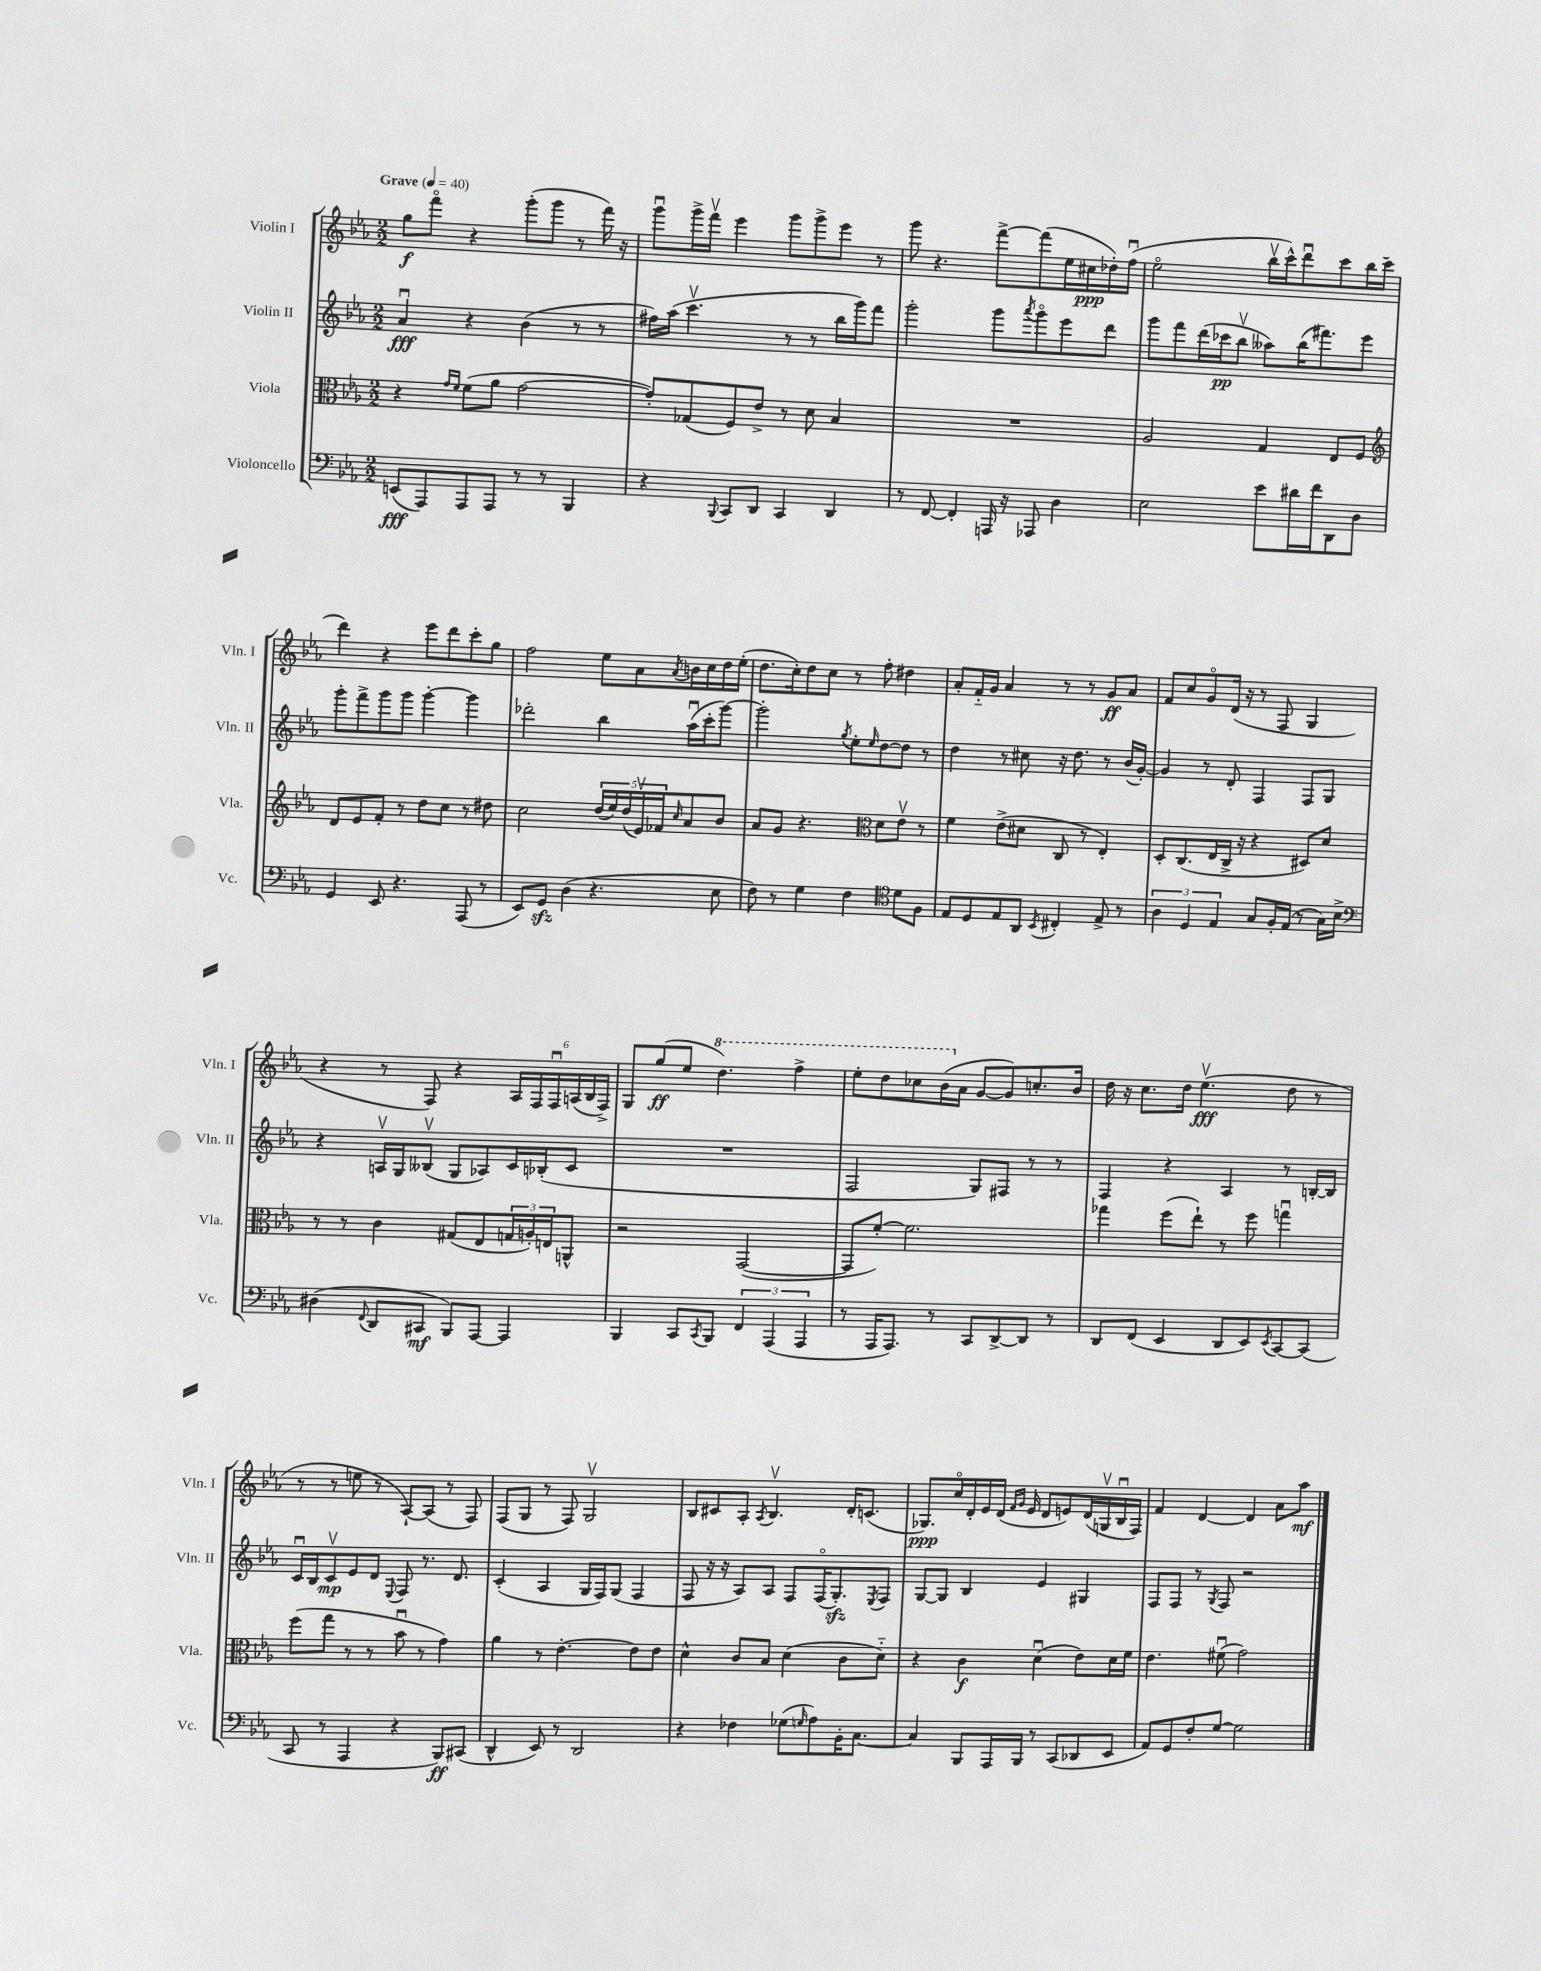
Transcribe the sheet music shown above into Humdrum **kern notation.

**kern	**dynam	**kern	**dynam	**kern	**dynam	**kern	**dynam
*part4	*part4	*part3	*part3	*part2	*part2	*part1	*part1
*staff4	*staff4	*staff3	*staff3	*staff2	*staff2	*staff1	*staff1
*I"Violoncello	*	*I"Viola	*	*I"Violin II	*	*I"Violin I	*
*I'Vc.	*	*I'Vla.	*	*I'Vln. II	*	*I'Vln. I	*
*clefF4	*	*clefC3	*	*clefG2	*	*clefG2	*
*k[b-e-a-]	*	*k[b-e-a-]	*	*k[b-e-a-]	*	*k[b-e-a-]	*
*M2/2	*	*M2/2	*	*M2/2	*	*M2/2	*
*MM40	*	*MM40	*	*MM40	*	*MM40	*
=1	=1	=1	=1	=1	=1	=1	=1
!	!	!	!	!	!	!LO:TX:a:B:t=Grave	!
(8EEn/L	fff	4r	.	4a-u/	fff	8gg\L	f
8AAA-/)	.	.	.	.	.	8fff\J	.
.	.	16qqg/LL	.	.	.	.	.
.	.	16qqf/JJ	.	.	.	.	.
8AAA-/	.	(8f\L	.	4r	.	4r	.
8AAA-/J	.	8a-\J	.	.	.	.	.
8r	.	[2g\	.	(4b-\	.	(8ggg'\L	.
8r	.	.	.	.	.	8ggg\J	.
4BBB-/	.	.	.	8r	.	8r	.
.	.	.	.	8r	.	16fff\)	.
.	.	.	.	.	.	16r	.
=2	=2	=2	=2	=2	=2	=2	=2
4r	.	8g'/L])	.	16ff#X\LL)	.	8gggu\L	.
.	.	.	.	(16aa-\JJ	.	.	.
.	.	(8G-X/	.	4.cccv\	.	16ggg^\L	.
.	.	.	.	.	.	16fffv\JJ	.
8qqBBB-/	.	.	.	.	.	.	.
8CC/L	.	8F/)	.	.	.	4eee-\	.
8DD/J	.	8e-^/J	.	.	.	.	.
4CC/	.	8r	.	8r	.	8ggg\L	.
.	.	8d\	.	8r	.	8ggg^\	.
4DD/	.	4B-/	.	16bb-\LL	.	8eee-\J	.
.	.	.	.	16ggg\J)	.	.	.
.	.	.	.	8fff\J	.	8r	.
=3	=3	=3	=3	=3	=3	=3	=3
8r	.	1r	.	2ggg'\	.	8ggg\	.
[8FF/	.	.	.	.	.	4.r	.
4FF'/]	.	.	.	.	.	.	.
16AAAn/	.	.	.	8ggg\L	.	[8fff^\L	.
16r	.	.	.	.	.	.	.
.	.	.	.	8qaaa-/	.	.	.
8AAA-X/	.	.	.	8ggg\	.	(8fff\]	.
4D\	.	.	.	8eee-\	.	16ee-\L	.
.	.	.	.	.	.	16cc#X\	ppp
.	.	.	.	8ddd\J	.	16dd-X'\)	.
.	.	.	.	.	.	(16ffu\JJ	.
=4	=4	=4	=4	=4	=4	=4	=4
2E-\	.	2A-/	.	8ggg\L	.	2ee-\	.
.	.	.	.	8fff\	.	.	.
.	.	.	.	(16ddd\L	.	.	.
.	.	.	.	16ccc-X\J	pp	.	.
.	.	.	.	8bb-v\J	.	.	.
8e-\L	.	4G/	.	8aa--X\L)	.	16bb-v\LL	.
.	.	.	.	.	.	16ccc^^\J)	.
16d#X\L	.	.	.	(16bb-\K	.	8dddu\	.
16f\J	.	.	.	8.fff#X\)	.	.	.
8DD\	.	8E-/L	.	.	.	8ccc\	.
8D\J	.	8F/J	.	8eee-\J	.	16bb-\L	.
.	.	.	.	.	.	(16ccc\JJ	.
!!LO:LB:g=z
=5	=5	=5	=5	=5	=5	=5	=5
*	*	*clefG2	*	*	*	*	*
4GG/	.	8d/L	.	8ggg'\L	.	4ddd\)	.
.	.	8e-/	.	8fff^\	.	.	.
8EE-/	.	8f'/J	.	8ggg\	.	4r	.
4.r	.	8r	.	8ggg\J	.	.	.
.	.	8dd\L	.	[4ggg'\	.	8eee-\L	.
.	.	8cc\J	.	.	.	8ddd\	.
(8AAA-/	.	8r	.	4ggg\]	.	8ccc'\	.
8r	.	8dd#X\	.	.	.	8gg\J	.
=6	=6	=6	=6	=6	=6	=6	=6
8EE-/L)	.	2cc\	.	2ddd-X'\	.	2ff\	.
8GGzz/J	.	.	.	.	.	.	.
(4D\	.	.	.	.	.	.	.
4.r	.	(20dd/LL	.	4bb-\	.	8ee-\L	.
.	.	20ee-/)	.	.	.	.	.
.	.	(20dd/	.	.	.	.	.
.	.	.	.	.	.	8a-\	.
.	.	20e-v/)	.	.	.	.	.
.	.	20f-X/J	.	.	.	.	.
.	.	16qqcc/	.	.	.	8qa-/	.
.	.	8a-/	.	(16aa-u\LL	.	16bn\L	.
.	.	.	.	16ccc'\J	.	16cc\	.
8E-\	.	8b-/J	.	[8ggg\J)	.	16dd\	.
.	.	.	.	.	.	(16ee-'\JJ	.
=7	=7	=7	=7	=7	=7	=7	=7
8F\)	.	8a-/L	.	2ggg'\]	.	8.dd\L	.
8r	.	8g/J	.	.	.	.	.
.	.	.	.	.	.	16cc'\k)	.
4G\	.	4.r	.	.	.	8dd\	.
.	.	.	.	.	.	8cc\J	.
.	.	.	.	8qgg/	.	.	.
4F\	.	.	.	8ee-'\L	.	8r	.
*	*	*clefC3	*	*	*	*	*
.	.	.	.	16qqee-/	.	.	.
.	.	8d\L	.	[8dd\	.	8ff'\	.
*clefC4	*	*	*	*	*	*	*
8d\L	.	8e-v\J	.	8dd\J]	.	4dd#X\	.
8F\J	.	8r	.	8r	.	.	.
=8	=8	=8	=8	=8	=8	=8	=8
8E-/L	.	4f\	.	4dd\	.	8a-'/L	.
8D/	.	.	.	.	.	16f/L	.
.	.	.	.	.	.	16g/JJ	.
8E-/	.	(8e-^\L	.	8r	.	4a-/	.
8AA-/J	.	8d#X\J	.	8cc#X\	.	.	.
8qBB-/	.	.	.	.	.	.	.
4C#X'/	.	8C/	.	16r	.	8r	.
.	.	.	.	8.dd\	.	.	.
.	.	8r	.	.	.	8r	.
8E-^/	.	4E-'/)	.	8r	.	8g/L	ff
8r	.	.	.	(16b-/LL	.	8a-/J	.
.	.	.	.	[16g'/JJ)	.	.	.
=9	=9	=9	=9	=9	=9	=9	=9
6A-\	.	8D'/L	.	4g/]	.	8f/L	.
.	.	(8.C/	.	.	.	8cc/	.
6D/	.	.	.	.	.	.	.
.	.	.	.	8r	.	8g/	.
.	.	16E-/L	.	.	.	.	.
6E-/	.	.	.	.	.	.	.
.	.	16C^/JJ	.	8d'/	.	(16d/Jk	.
.	.	16r	.	.	.	16r	.
8G/L	.	4r	.	4F/	.	8r	.
16F'/L	.	.	.	.	.	8F/	.
(16E-/JJ	.	.	.	.	.	.	.
8r	.	8D#X/L)	.	8F/L	.	4G/	.
16G\LL)	.	8d/J	.	8G/J	.	.	.
16B-^\JJ	.	.	.	.	.	.	.
!!LO:LB:g=z
=10	=10	=10	=10	=10	=10	=10	=10
*clefF4	*	*	*	*	*	*	*
(4D#X\	.	8r	.	4r	.	4r	.
.	.	8r	.	.	.	.	.
8qqFF/	.	.	.	.	.	.	.
8DD/L	.	4c\	.	16Anv/LL	.	8r	.
.	.	.	.	16G/J	.	.	.
8CC#X/J	mf	.	.	(8B--Xv/J	.	8F/)	.
8BBB-/L)	.	(8G#X/L	.	8G/L	.	4r	.
[8AAA-/J	.	8E-/	.	8A-X/)	.	.	.
4AAA-/]	.	24Gn/L	.	16c/L	.	24A-/LL	.
.	.	24An'/)	.	.	.	24F/	.
.	.	.	.	(16B-X'/J	.	.	.
.	.	24En/J	.	.	.	24Fu/	.
.	.	8AAn^^/J	.	8c/J	.	(24An/	.
.	.	.	.	.	.	24B-/	.
.	.	.	.	.	.	24F^/JJ)	.
=11	=11	=11	=11	=11	=11	=11	=11
4BBB-/	.	2r	.	1r	.	8G/L	.
.	.	.	.	.	.	(8gg/	ff
8CC/L	.	.	.	.	.	8ee-/J	.
8qCC/	.	.	.	.	.	.	.
*	*	*	*	*	*	*8va	*
8BBB-/J	.	.	.	.	.	4.ddd\)	.
6FF/	.	([2GG/	.	.	.	.	.
(6AAA-/	.	.	.	.	.	.	.
.	.	.	.	.	.	4fff^\	.
6AAA-/	.	.	.	.	.	.	.
=12	=12	=12	=12	=12	=12	=12	=12
8r	.	8GG/L]	.	2F/	.	8eee-'\L	.
16AAA-/KL	.	[8f'/J)	.	.	.	8ddd\	.
8.AAA-/J)	.	.	.	.	.	.	.
.	.	2.f\]	.	.	.	8ccc-X\	.
8r	.	.	.	.	.	(16bb-\L	.
*	*	*	*	*	*	*X8va	*
.	.	.	.	.	.	16a-\JJ	.
8CC/L	.	.	.	8G/L)	.	[8g/L	.
[8DD^/	.	.	.	8F#X/J	.	8g/])	.
8DD/J]	.	.	.	8r	.	8.ccn'/	.
8r	.	.	.	8r	.	.	.
.	.	.	.	.	.	16b-/Jk	.
=13	=13	=13	=13	=13	=13	=13	=13
8DD/L	.	4gg-X\	.	4F/	.	16dd\	.
.	.	.	.	.	.	16r	.
(8FF/J	.	.	.	.	.	8.cc\L	.
4EE-/	.	(8ff\L	.	4r	.	.	.
.	.	.	.	.	.	16dd\Jk	.
.	.	8ee-`\J)	.	.	.	(4.ee-v\	fff
8DD/L	.	8r	.	4A-/	.	.	.
8EE-/)	.	8ff\	.	.	.	.	.
8qEE-/	.	.	.	.	.	.	.
[8CC/	.	4ggnu\	.	8r	.	8dd\	.
(8CC/J]	.	.	.	[16Bn'/LL	.	8r	.
.	.	.	.	16B/JJ]	.	.	.
!!LO:LB:g=z
=14	=14	=14	=14	=14	=14	=14	=14
8CC/	.	(8ff\L	.	16cu/LL	.	8r	.
.	.	.	.	16B-/J	.	.	.
8r	.	8gg\J	.	8cv/	mp	8r	.
4AAA-/	.	8r	.	8e-/	.	8een\	.
.	.	8r	.	8d/J	.	8r	.
.	.	.	.	8qqE-/	.	.	.
4r	.	8b-u\	.	8F/	.	[8A-`/L)	.
.	.	8r	.	8.r	.	(8A-/J]	.
8BBB-/L)	ff	4g\)	.	.	.	8r	.
.	.	.	.	8.d/	.	.	.
(8CC#X/J	.	.	.	.	.	8F/)	.
=15	=15	=15	=15	=15	=15	=15	=15
4DD^^/	.	4a-\	.	(4c'/	.	(8F/L	.
.	.	.	.	.	.	8G/J	.
8EE-/)	.	8r	.	4A-/	.	8r	.
8r	.	[4.e-'\	.	.	.	8F/)	.
2DD/	.	.	.	16G/LL	.	2Gv/	.
.	.	.	.	16F/J)	.	.	.
.	.	.	.	(8G/J	.	.	.
.	.	8e-\L]	.	4F/	.	.	.
.	.	8e-\J	.	.	.	.	.
=16	=16	=16	=16	=16	=16	=16	=16
4r	.	4d^^\	.	8F/	.	8B-/L	.
.	.	.	.	16r	.	8c#X/	.
.	.	.	.	16r	.	.	.
4F-X\	.	8c/L	.	8A-/L)	.	8A-'/J	.
.	.	.	.	.	.	8qA-/	.
.	.	8B-/J	.	8A-/J	.	4.B-v/	.
(8G-X\L	.	(4d\	.	8F/L	.	.	.
16qqGn/	.	.	.	.	.	.	.
8A-\)	.	.	.	(16F/K	.	.	.
.	.	.	.	8.Gzz'/)	.	.	.
16BB-'\K	.	8c\L	.	.	.	16d'/KL	.
[8.C\J	.	.	.	.	.	(8.cn/J	.
.	.	.	.	8qE-/	.	.	.
.	.	8d\J)	.	8F/J	.	.	.
=17	=17	=17	=17	=17	=17	=17	=17
4C/]	.	4r	.	[8G/L	.	8.G-X/L)	ppp
.	.	.	.	8G/J]	.	.	.
.	.	.	.	.	.	16cc/L	.
8BBB-/L	.	4c\	f	4B-/	.	16d'/	.
.	.	.	.	.	.	16e-/	.
16AAA-/L	.	.	.	.	.	(16d/JJ	.
.	.	.	.	.	.	16qqf/LL	.
.	.	.	.	.	.	16qqg/JJ	.
16BBB-/JJ	.	.	.	.	.	16e-/	.
8r	.	(4du\	.	4e-/	.	8d/L	.
(8CC/L	.	.	.	.	.	8en/)	.
8DD-X/	.	8e-\L)	.	4G#X/	.	(16d/L	.
.	.	.	.	.	.	16Gnv/	.
8EE-/J	.	16d\L	.	.	.	16B-u/	.
.	.	16f\JJ	.	.	.	16F/JJ)	.
=18	=18	=18	=18	=18	=18	=18	=18
8AA-/L)	.	4.e-\	.	8F/L	.	4f/	.
8GG/	.	.	.	8F/J	.	.	.
8F'/	.	.	.	8r	.	[4d/	.
.	.	.	.	8qG/	.	.	.
[8G/J	.	(8f#Xu\	.	8F/	.	.	.
2G\]	.	2g\)	.	2r	.	4d/]	.
.	.	.	.	.	.	8a-\L	.
.	.	.	.	.	.	8aa-\J	mf
==	==	==	==	==	==	==	==
*-	*-	*-	*-	*-	*-	*-	*-
